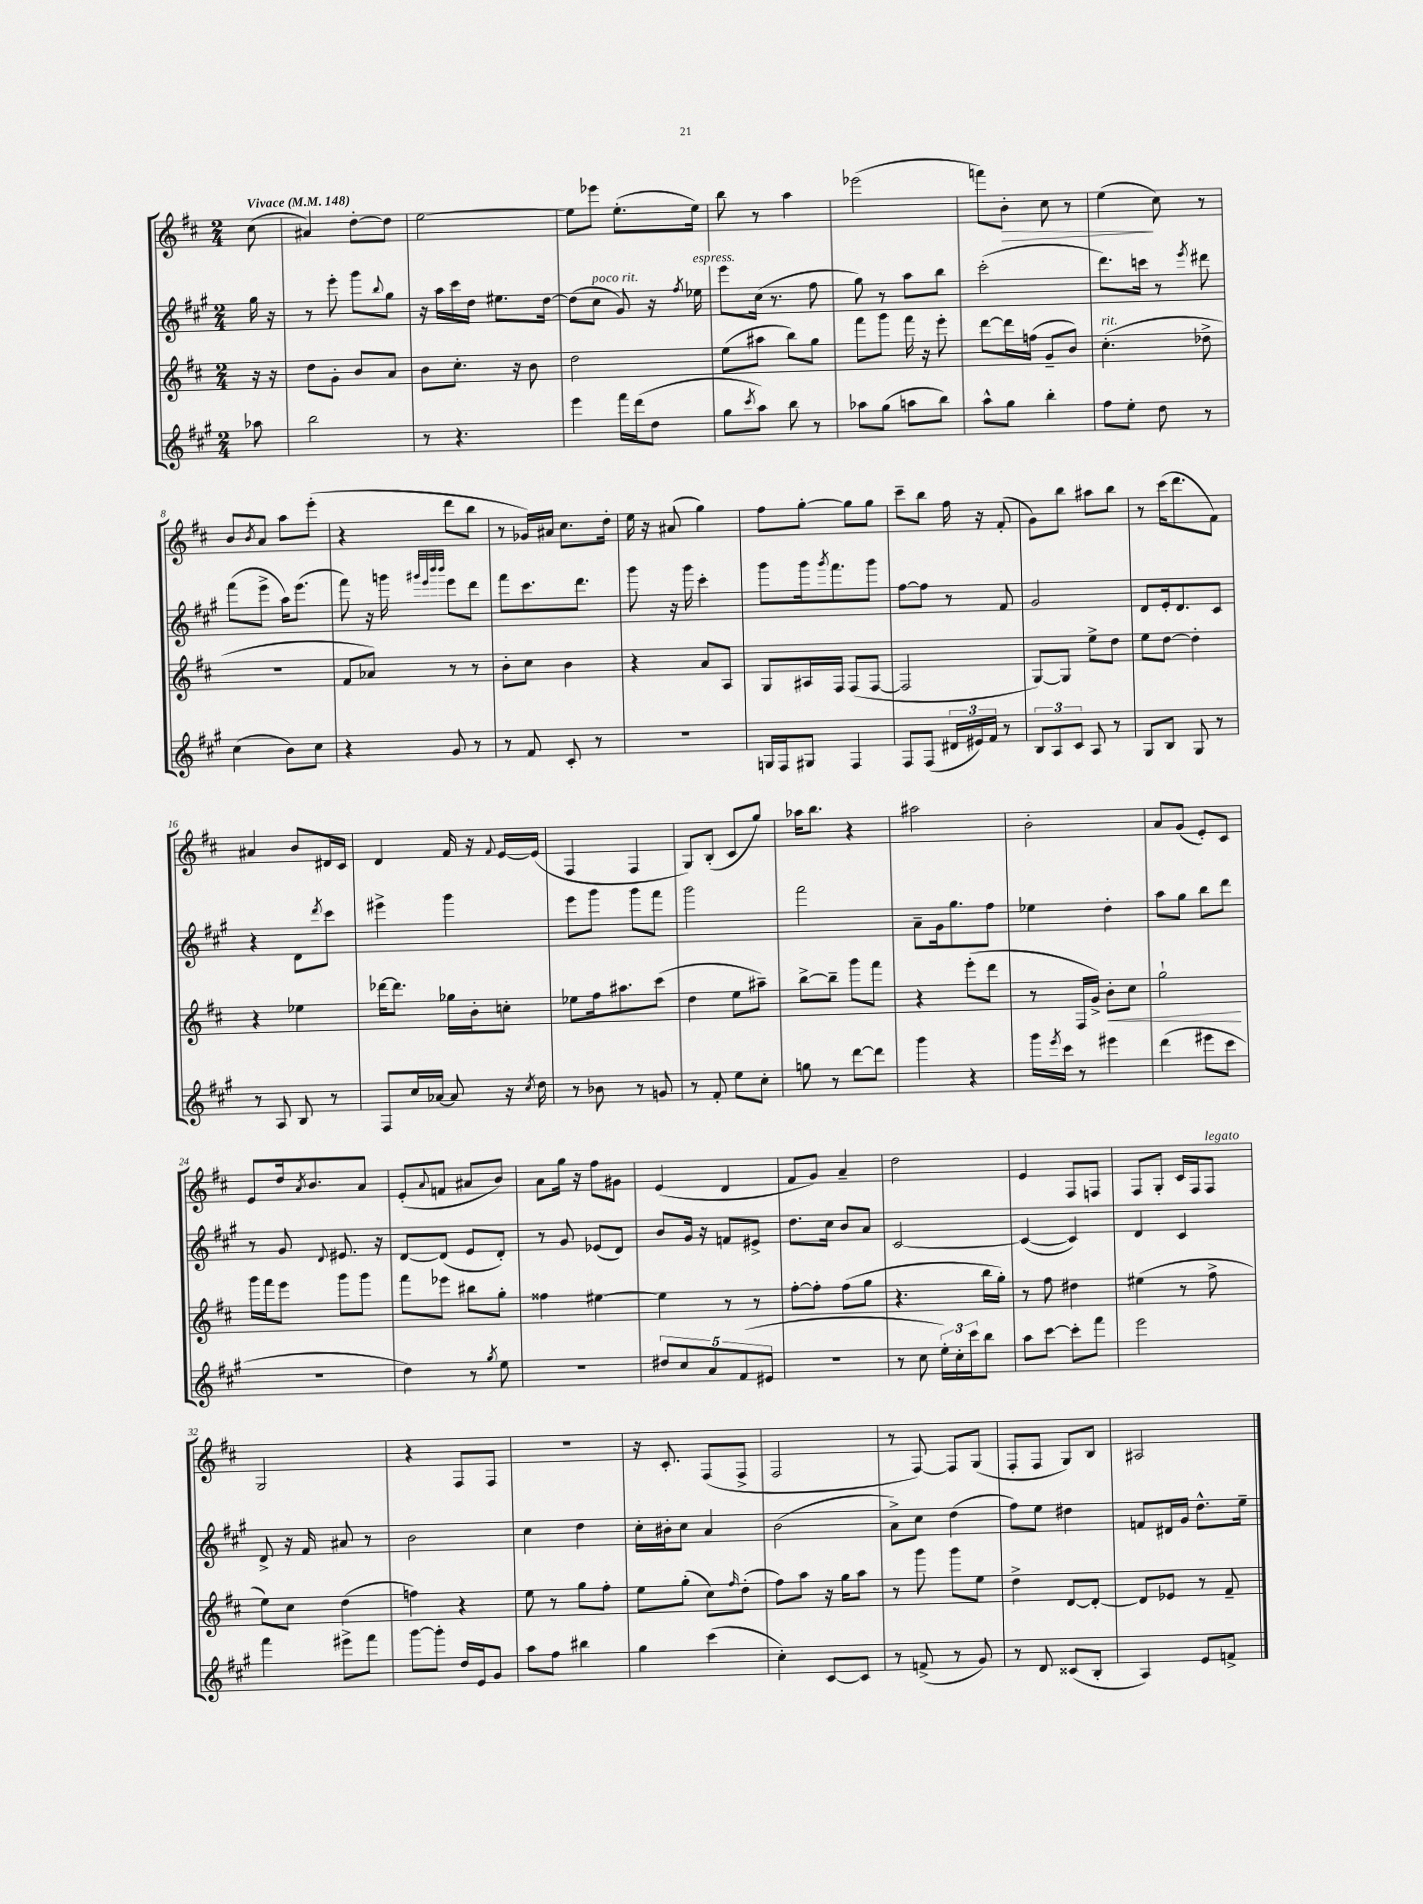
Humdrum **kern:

**kern	**kern	**dynam	**kern	**kern	**dynam
*part4	*part3	*part3	*part2	*part1	*part1
*staff4	*staff3	*staff3	*staff2	*staff1	*staff1
*clefG2	*clefG2	*	*clefG2	*clefG2	*
*k[f#c#g#]	*k[f#c#]	*	*k[f#c#g#]	*k[f#c#]	*
*M2/4	*M2/4	*	*M2/4	*M2/4	*
*MM148	*MM148	*	*MM148	*MM148	*
=	=	=	=	=	=
!	!	!	!	!LO:TX:a:B:t=Vivace	!
8aa-X\	16r	.	16gg#\	(8cc#\	.
.	16r	.	16r	.	.
=1	=1	=1	=1	=1	=1
2bb\	8dd\L	.	8r	4a#X/)	.
.	8g'\J	.	8eee'\	.	.
.	8b/L	.	8ggg#\L	[8dd'\L	.
.	.	.	8qqbb/	.	.
.	8a/J	.	8gg#\J	8dd\J]	.
=2	=2	=2	=2	=2	=2
8r	8b\L	.	16r	[2ee\	.
.	.	.	16aa\LL	.	.
4.r	8.cc#'\J	.	16ccc#\	.	.
.	.	.	16dd\JJ	.	.
.	.	.	8.ee#X\L	.	.
.	16r	.	.	.	.
.	8b\	.	.	.	.
.	.	.	[16dd\Jk	.	.
=3	=3	=3	=3	=3	=3
4eee\	2dd\	.	(8dd\L]	8ee\L]	.
!	!	!	!LO:TX:a:i:t=poco rit.	!	!
.	.	.	8cc#\J	8eee-X\J	.
16fff#\LL	.	.	8g#/)	(8.ee'\L	.
(16ddd\J	.	.	.	.	.
8dd\J	.	.	16r	.	.
.	.	.	8qff#/	.	.
!	!	!	!LO:TX:a:i:t=espress.	!	!
.	.	.	16ee-X\	16ee\Jk)	.
=4	=4	=4	=4	=4	=4
8gg#\L	(8ee\L	.	8eee\L	8bb\	.
8qccc#/	.	.	.	.	.
8aa\J)	8aa#X\J	.	(16cc#\Jk	8r	.
.	.	.	8.r	.	.
8bb\	8bb\L)	.	.	4aa\	.
8r	8gg\J	.	8ff#\	.	.
=5	=5	=5	=5	=5	=5
8aa-X\L	8fff#\L	.	8gg#\)	(2eee-X\	.
(8gg#\J	8ggg\J	.	8r	.	.
8aan\L	16fff#\	.	8aa\L	.	.
.	16r	.	.	.	.
8bb\J)	8eee'\	.	8bb\J	.	.
=6	=6	=6	=6	=6	=6
8aa^^\L	[8ddd\L	.	(2ccc#'\	8fffn\L)	.
!	!	!	!	!	!LO:HP:b
8gg#\J	16ddd\L]	.	.	8b'\J	>
.	(16ffn\JJ	.	.	.	.
4bb'\	8g~/L	.	.	8cc#\	.
.	8b/J)	.	.	8r	.
=7	=7	=7	=7	=7	=7
!	!LO:TX:a:i:t=rit.	!	!	!	!
8ff#\L	(4.cc#'\	.	8.ddd\L)	(4ee\	.
8ee'\J	.	.	.	.	.
.	.	.	16cccn\Jk	.	.
8dd\	.	.	8r	8cc#\)	]
.	.	.	8qeee/	.	.
8r	8dd-X^\	.	8ddd#X\	8r	.
!!LO:LB:g=z
=8	=8	=8	=8	=8	=8
(4cc#\	2r	.	(8fff#\L	8b/L	.
.	.	.	.	8qb/	.
.	.	.	8eee^\J	8a/J	.
8b\L)	.	.	16aa\KL)	8aa\L	.
.	.	.	(8.eee\J	.	.
8cc#\J	.	.	.	(8eee'\J	.
=9	=9	=9	=9	=9	=9
4r	8f#/L	.	8fff#\)	4r	.
.	8a-X/J)	.	16r	.	.
.	.	.	16gggn\	.	.
.	.	.	32qqggg#X/LLL	.	.
.	.	.	32qqeee/	.	.
.	.	.	32qqbbb/	.	.
.	.	.	32qqbbb/JJJ	.	.
8g#/	8r	.	8eee\L	8ddd\L	.
8r	8r	.	8ddd\J	8bb\J	.
=10	=10	=10	=10	=10	=10
8r	8b'\L	.	8fff#\L	8r	.
8f#/	8cc#\J	.	8.ccc#\	16g-X/LL)	.
.	.	.	.	16a#X/JJ	.
8c#'/	4b\	.	.	8.cc#\L	.
.	.	.	8.ddd\J	.	.
8r	.	.	.	.	.
.	.	.	.	16dd'\Jk	.
=11	=11	=11	=11	=11	=11
2r	4r	.	8ggg#\	16ee\	.
.	.	.	.	16r	.
.	.	.	16r	(8a#X/	.
.	.	.	16ggg#\	.	.
.	8a/L	.	4ccc#'\	4gg\)	.
.	8A/J	.	.	.	.
=12	=12	=12	=12	=12	=12
16Gn/LL	8G/L	.	8ggg#\L	8ff#\L	.
16F#/J	.	.	.	.	.
8G#X/J	16A#X/L	.	16ggg#\k	[8gg'\J	.
.	.	.	8qggg#/	.	.
.	16F#/JJ	.	8.fff#\	.	.
4F#/	(8F#/L	.	.	8gg\L]	.
.	[8F#/J	.	8ggg#\J	8gg\J	.
=13	=13	=13	=13	=13	=13
8F#/L	2F#/]	.	[8ff#\L	8ccc#~\L	.
(8F#/J	.	.	8ff#\J]	8bb\J	.
24d#X/LL	.	.	8r	16ff#\	.
24e#X/)	.	.	.	.	.
.	.	.	.	16r	.
24f#/JJ	.	.	.	.	.
8r	.	.	8f#/	(8f#'/	.
=14	=14	=14	=14	=14	=14
12B/L	[8G/L)	.	2g#/	8g\L)	.
12A/	.	.	.	.	.
.	8G/J]	.	.	8bb\J	.
12c#/J	.	.	.	.	.
8A/	8ee^\L	.	.	8aa#X\L	.
8r	8dd\J	.	.	8bb\J	.
=15	=15	=15	=15	=15	=15
8G#/L	8ee\L	.	8d/L	8r	.
8B/J	[8dd\J	.	16e'/k	(16ccc#\KL	.
.	.	.	8.d/	8.ddd\	.
8G#/	4dd'\]	.	.	.	.
8r	.	.	8c#/J	8f#\J)	.
!!LO:LB:g=z
=16	=16	=16	=16	=16	=16
8r	4r	.	4r	4a#X/	.
8A/	.	.	.	.	.
8B/	4ee-X\	.	8d\L	8b/L	.
.	.	.	8qddd/	.	.
8r	.	.	8ccc#\J	16d#X/L	.
.	.	.	.	16c#/JJ	.
=17	=17	=17	=17	=17	=17
8F#/L	[16ddd-X\KL	.	4eee#X^\	4d/	.
.	8.ddd-\J]	.	.	.	.
16cc#/L	.	.	.	.	.
[16a-X/JJ	.	.	.	.	.
8a-/]	16gg-X\LL	.	4ggg#\	16f#/	.
.	16b'\J	.	.	16r	.
.	.	.	.	8qqf#/	.
16r	8ccn'\J	.	.	[16e/LL	.
8qcc#/	.	.	.	.	.
16dd\	.	.	.	(16e/JJ]	.
=18	=18	=18	=18	=18	=18
8r	8ee-X\L	.	8eee\L	4F#/	.
8b-X\	16ff#\k	.	8ggg#\J	.	.
.	8.aa#X\	.	.	.	.
8r	.	.	8ggg#\L	4F#/	.
8gn/	(8ccc#\J	.	8fff#\J	.	.
=19	=19	=19	=19	=19	=19
8r	4dd\	.	2ggg#\	8G/L)	.
8f#'/	.	.	.	(8B'/J	.
8ee\L	8ee\L	.	.	8c#/L	.
8cc#'\J	8aa#X~\J)	.	.	8gg/J)	.
=20	=20	=20	=20	=20	=20
8ggn\	[8bb^\L	.	2fff#\	16aa-X\KL	.
.	.	.	.	8.bb\J	.
8r	8bb~\J]	.	.	.	.
[8ddd\L	8ggg\L	.	.	4r	.
8ddd\J]	8fff#\J	.	.	.	.
=21	=21	=21	=21	=21	=21
4ggg#\	4r	.	8a~\L	2aa#X\	.
.	.	.	16g#\k	.	.
.	.	.	8.gg#\	.	.
4r	(8eee'\L	.	.	.	.
.	8ddd\J	.	8ff#\J	.	.
=22	=22	=22	=22	=22	=22
16ggg#\LL	8r	.	4ee-X\	2b'\	.
8qeee/	.	.	.	.	.
16ccc#\JJ	.	.	.	.	.
8r	16F#/LL	.	.	.	.
.	16g^/JJ)	.	.	.	.
!	!	!LO:HP:b	!	!	!
4eee#X\	8b'\L	<	4dd'\	.	.
.	8cc#\J	.	.	.	.
=23	=23	=23	=23	=23	=23
(4ddd\	2gg`\	.	8aa\L	8a/L	.
.	.	.	8gg#\J	(8g/J	.
8eee#X\L	.	.	8bb\L	8e'/L)	.
8ccc#\J	.	.	8ddd\J	8c#/J	.
.	.	[	.	.	.
!!LO:LB:g=z
=24	=24	=24	=24	=24	=24
2r	16ggg\LL	.	8r	8e/L	.
.	16fff#\J	.	.	.	.
.	8eee\J	.	8g#/	16dd/k	.
.	.	.	.	8qa/	.
.	.	.	.	8.b/	.
.	.	.	8qqd/	.	.
.	8ggg\L	.	8.e#X/	.	.
.	8ggg\J	.	.	8a/J	.
.	.	.	16r	.	.
=25	=25	=25	=25	=25	=25
4dd\)	8fff#\L	.	[8d/L	(8e'/L	.
.	.	.	.	8qqa/	.
.	8eee-X\J	.	(8d/J]	8fn/J	.
8r	8bb#X\L	.	8e/L	8a#X/L	.
8qgg#/	.	.	.	.	.
8ee\	8gg'\J	.	8d'/J)	8b/J)	.
=26	=26	=26	=26	=26	=26
2r	4ff##X\	.	8r	8a\L	.
.	.	.	8g#/	16gg\Jk	.
.	.	.	.	16r	.
.	[4ee#X\	.	(8e-X/L	8ff#\L	.
.	.	.	8d/J)	8g#X\J	.
=27	=27	=27	=27	=27	=27
10dd#X/L	4ee#\]	.	8b/L	(4e/	.
10cc#/	.	.	.	.	.
.	.	.	16g#/Jk	.	.
.	.	.	16r	.	.
10a/	.	.	.	.	.
.	8r	.	8fn/L	4d/	.
(10f#/	.	.	.	.	.
.	8r	.	8e#X^/J	.	.
10e#X/J	.	.	.	.	.
=28	=28	=28	=28	=28	=28
2r	[8ff#'\L	.	8.dd\L	8f#/L	.
.	8ff#'\J]	.	.	8g/J)	.
.	.	.	16cc#\Jk	.	.
.	(8ff#\L	.	8b/L	4a~/	.
.	8gg\J	.	8a/J	.	.
=29	=29	=29	=29	=29	=29
8r	4.r	.	[2c#/	2dd\	.
8cc#\	.	.	.	.	.
24ee'\LL)	.	.	.	.	.
24cc#'\	.	.	.	.	.
24ccc#\J	.	.	.	.	.
8bb\J	16bb\LL	.	.	.	.
.	16gg'\JJ)	.	.	.	.
=30	=30	=30	=30	=30	=30
8aa\L	8r	.	(4c#/_	4e/	.
[8ccc#\J	8ff#\	.	.	.	.
8ccc#'\L]	4dd#X\	.	4c#/])	8F#/L	.
8fff#\J	.	.	.	8Fn/J	.
=31	=31	=31	=31	=31	=31
2eee\	(4ee#X\	.	4d/	8F#/L	.
.	.	.	.	8G'/J	.
.	8r	.	4c#/	16c#/LL	.
.	.	.	.	16F#/J	.
!	!	!	!	!LO:TX:a:i:t=legato	!
.	8ff#^\	.	.	8F#/J	.
!!LO:LB:g=z
=32	=32	=32	=32	=32	=32
4fff#\	8ee\L)	.	8d^/	2G/	.
.	8cc#\J	.	16r	.	.
.	.	.	16f#/	.	.
8eee#X^\L	(4dd\	.	8a#X/	.	.
8fff#\J	.	.	8r	.	.
=33	=33	=33	=33	=33	=33
[8ggg#\L	4ffn\)	.	2b\	4r	.
8ggg#'\J]	.	.	.	.	.
16dd/LL	4r	.	.	8F#/L	.
16e/J	.	.	.	.	.
8g#/J	.	.	.	8F#/J	.
=34	=34	=34	=34	=34	=34
8aa\L	8ee\	.	4cc#\	2r	.
8ff#\J	8r	.	.	.	.
4bb#X\	8gg\L	.	4dd\	.	.
.	8ff#'\J	.	.	.	.
=35	=35	=35	=35	=35	=35
4gg#\	8ee\L	.	16cc#'\LL	16r	.
.	.	.	16b#X'\J	8.c#'/	.
.	(8gg'\J	.	8cc#\J	.	.
(4ccc#\	8cc#\L)	.	4a/	(8F#/L	.
.	16qqff#/	.	.	.	.
.	(8dd'\J	.	.	8F#^/J	.
=36	=36	=36	=36	=36	=36
4cc#'\)	8ff#\L)	.	(2b\	2F#/	.
.	8aa\J	.	.	.	.
[8c#/L	16r	.	.	.	.
.	16gg\KL	.	.	.	.
8c#/J]	8aa\J	.	.	.	.
=37	=37	=37	=37	=37	=37
8r	8r	.	8a^\L)	8r	.
(8fn^/	8ggg\	.	8cc#\J	[8F#/)	.
8r	8ggg\L	.	(4dd\	8F#/L]	.
8g#/)	8ee\J	.	.	(8G/J	.
=38	=38	=38	=38	=38	=38
8r	4dd^\	.	8ff#\L)	8F#'/L	.
8d/	.	.	8ee\J	8F#/J	.
(8c##X/L	[8d/L	.	4dd#X\	8G/L)	.
8B'/J	8d'/J_	.	.	8B/J	.
=39	=39	=39	=39	=39	=39
4A/)	8d/L]	.	8fn/L	2A#X/	.
.	8e-X/J	.	16d#X/L	.	.
.	.	.	16g#/JJ	.	.
8e/L	8r	.	8.dd^^\L	.	.
8fn^/J	8f#~/	.	.	.	.
.	.	.	16ee~\Jk	.	.
==	==	==	==	==	==
*-	*-	*-	*-	*-	*-
